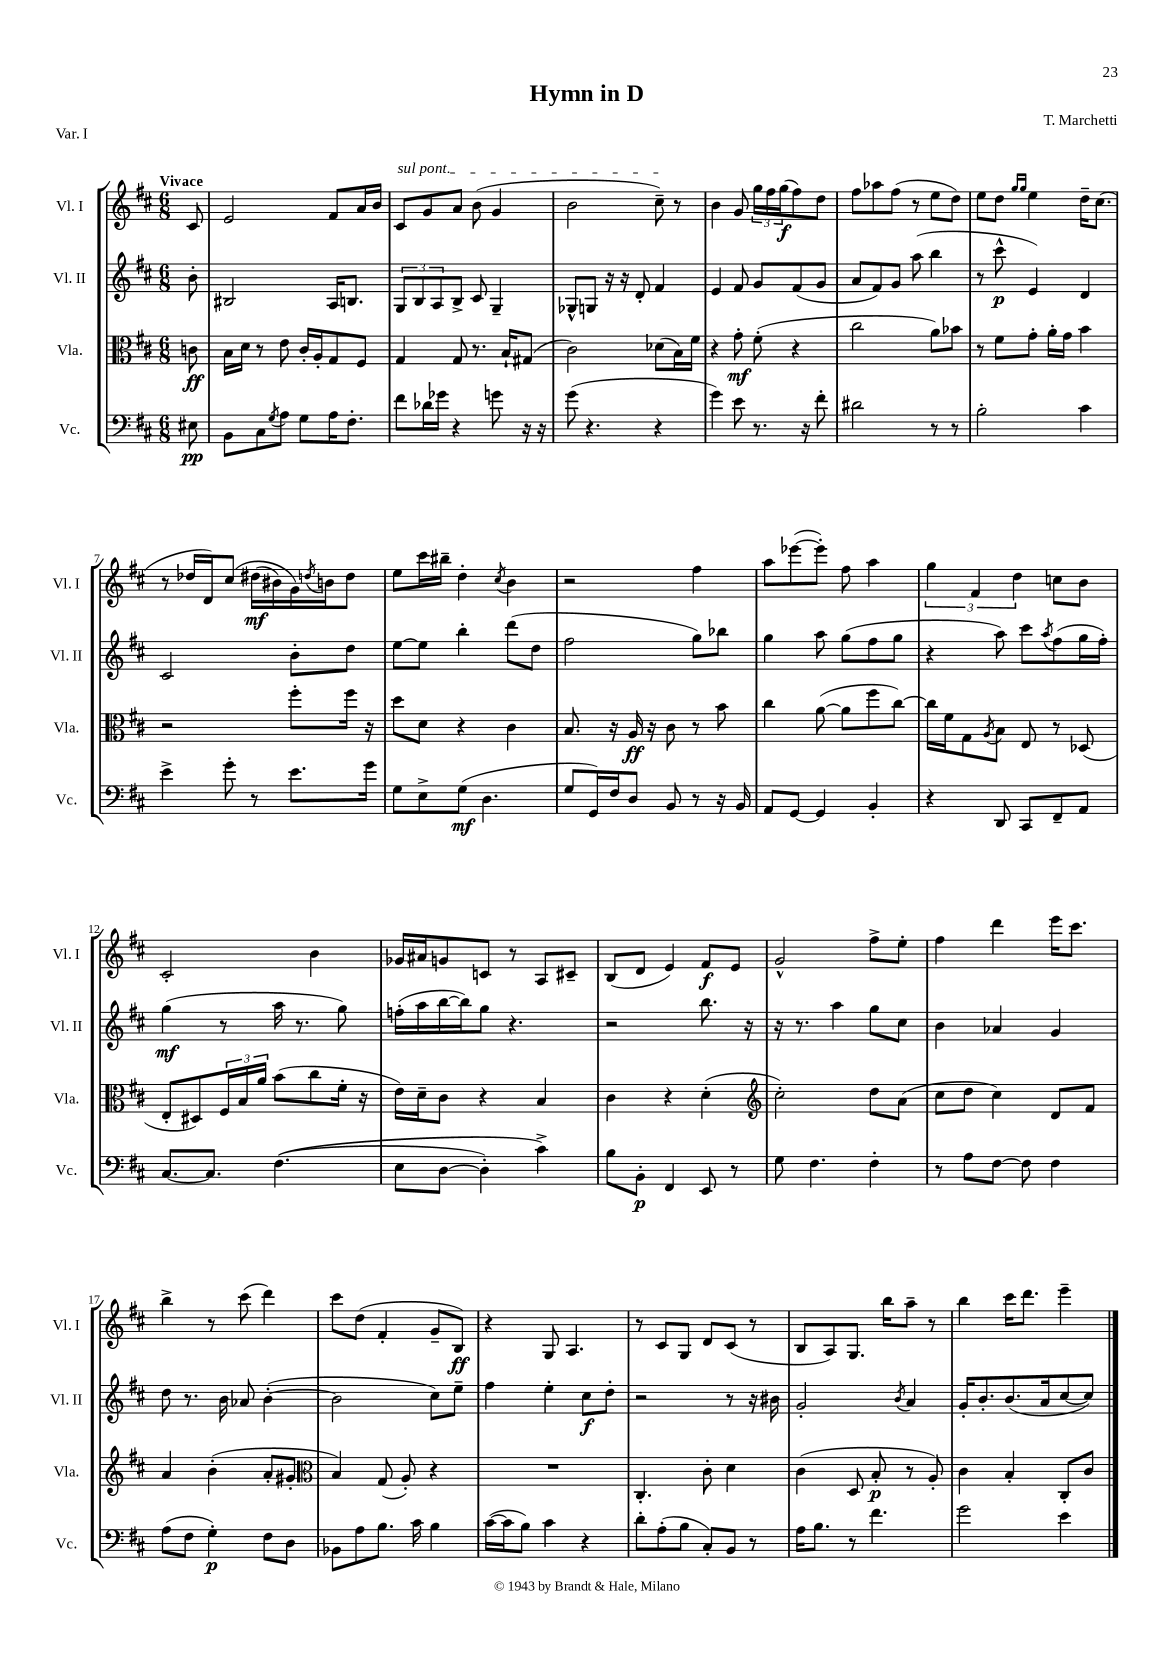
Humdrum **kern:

**kern	**dynam	**kern	**dynam	**kern	**dynam	**kern	**dynam
*part4	*part4	*part3	*part3	*part2	*part2	*part1	*part1
*staff4	*staff4	*staff3	*staff3	*staff2	*staff2	*staff1	*staff1
*I"Vc.	*	*I"Vla.	*	*I"Vl. II	*	*I"Vl. I	*
*I'Vc.	*	*I'Vla.	*	*I'Vl. II	*	*I'Vl. I	*
*clefF4	*	*clefC3	*	*clefG2	*	*clefG2	*
*k[f#c#]	*	*k[f#c#]	*	*k[f#c#]	*	*k[f#c#]	*
*M6/8	*	*M6/8	*	*M6/8	*	*M6/8	*
=	=	=	=	=	=	=	=
!	!	!	!	!	!	!LO:TX:a:B:t=Vivace	!
8E#X\	pp	8cn\	ff	8b'\	.	8c#/	.
=1	=1	=1	=1	=1	=1	=1	=1
8BB\L	.	16B\LL	.	2B#X/	.	2e/	.
.	.	16d\JJ	.	.	.	.	.
8C#\	.	8r	.	.	.	.	.
8qG/	.	.	.	.	.	.	.
8A\J	.	8e\	.	.	.	.	.
8G\L	.	16c#'/LL	.	.	.	.	.
.	.	16A'/J	.	.	.	.	.
16A\K	.	8G/	.	16A/KL	.	8f#/L	.
8.F#'\J	.	.	.	8.Bn/J	.	.	.
.	.	8F#/J	.	.	.	16a/L	.
.	.	.	.	.	.	16b/JJ	.
=2	=2	=2	=2	=2	=2	=2	=2
!	!	!	!	!	!	!LO:TX:a:i:t=sul pont.	!
8f#\L	.	4G/	.	12G/L	.	8c#/L	.
.	.	.	.	12B/	.	.	.
16d-X\L	.	.	.	.	.	8g/	.
.	.	.	.	12A/	.	.	.
16g-X\JJ	.	.	.	.	.	.	.
4r	.	8G/	.	8B^/J	.	8a/J	.
.	.	8.r	.	8c#/	.	(8b\	.
8gn\	.	.	.	4G~/	.	4g/	.
.	.	16B`/KL	.	.	.	.	.
16r	.	(8G#X/J	.	.	.	.	.
16r	.	.	.	.	.	.	.
=3	=3	=3	=3	=3	=3	=3	=3
(8g\	.	2c#\)	.	8G-X^^/L	.	2b\	.
4.r	.	.	.	8Gn/J	.	.	.
.	.	.	.	16r	.	.	.
.	.	.	.	16r	.	.	.
.	.	.	.	8d'/	.	.	.
4r	.	(8d-X\L	.	4f#/	.	8cc#~\)	.
.	.	16B\L)	.	.	.	8r	.
.	.	16f#\JJ	.	.	.	.	.
=4	=4	=4	=4	=4	=4	=4	=4
4g\)	.	4r	.	4e/	.	4b\	.
8e\	.	8g'\	mf	8f#/	.	8g/	.
8.r	.	(8f#'\	.	8g/L	.	24gg\LL	.
.	.	.	.	.	.	24ff#\	.
.	.	.	.	.	.	(24gg\J	f
.	.	4r	.	(8f#/	.	8ff#\)	.
16r	.	.	.	.	.	.	.
8f#'\	.	.	.	8g/J	.	8dd\J	.
=5	=5	=5	=5	=5	=5	=5	=5
2d#X\	.	2cc#\	.	8a/L	.	8ff#\L	.
.	.	.	.	8f#/)	.	8aa-X\	.
.	.	.	.	8g/J	.	(8ff#\J	.
.	.	.	.	(8aa\	.	8r	.
8r	.	8a\L)	.	4bb\	.	8ee\L	.
8r	.	8b-X\J	.	.	.	8dd\J)	.
=6	=6	=6	=6	=6	=6	=6	=6
2B'\	.	8r	.	8r	.	8ee\L	.
.	.	8f#\L	.	8ccc#^^\	p	8dd\J	.
.	.	.	.	.	.	16qqgg/LL	.
.	.	.	.	.	.	16qqgg/JJ	.
.	.	8g'\J	.	4e/)	.	4ee\	.
.	.	16a'\LL	.	.	.	.	.
.	.	16g\JJ	.	.	.	.	.
4c#\	.	4b\	.	4d/	.	16dd~\KL	.
.	.	.	.	.	.	(8.cc#\J	.
!!LO:LB:g=z
=7	=7	=7	=7	=7	=7	=7	=7
4e^\	.	2r	.	2c#/	.	8r	.
.	.	.	.	.	.	16dd-X/LL	.
.	.	.	.	.	.	16d/J)	.
8g'\	.	.	.	.	.	(8cc#/J	.
8r	.	.	.	.	.	(16dd#X\LL	mf
.	.	.	.	.	.	16b#X\)	.
8.e\L	.	8ff#'\L	.	8b'\L	.	16g\)	.
.	.	.	.	.	.	8qddn/	.
.	.	.	.	.	.	16bn\J	.
.	.	16ff#\Jk	.	8dd\J	.	8dd\J	.
16g\Jk	.	16r	.	.	.	.	.
=8	=8	=8	=8	=8	=8	=8	=8
8G\L	.	8dd\L	.	[8ee\L	.	8ee\L	.
8E^\	.	8d\J	.	8ee\J]	.	16ccc#\L	.
.	.	.	.	.	.	16bb#X~\JJ	.
(8G\J	mf	4r	.	4bb'\	.	4dd'\	.
4.D\	.	.	.	.	.	.	.
.	.	.	.	.	.	8qcc#/	.
.	.	4c#\	.	(8ddd\L	.	4b\	.
.	.	.	.	8dd\J	.	.	.
=9	=9	=9	=9	=9	=9	=9	=9
8G/L	.	8.B/	.	2ff#\	.	2r	.
16GG/L)	.	.	.	.	.	.	.
16F#/J	.	16r	.	.	.	.	.
8D/J	.	16A/	ff	.	.	.	.
.	.	16r	.	.	.	.	.
8BB/	.	8c#\	.	.	.	.	.
8r	.	8r	.	8gg\L)	.	4ff#\	.
16r	.	8b\	.	8bb-X\J	.	.	.
16BB/	.	.	.	.	.	.	.
=10	=10	=10	=10	=10	=10	=10	=10
8AA/L	.	4cc#\	.	4gg\	.	8aa\L	.
[8GG/J	.	.	.	.	.	([8eee-X\	.
4GG/]	.	([8a\	.	8aa\	.	8eee-'\J])	.
.	.	8a\L]	.	(8gg\L	.	8ff#\	.
4BB'/	.	8ff#\	.	8ff#\	.	4aa\	.
.	.	[8cc#\J)	.	8gg\J	.	.	.
=11	=11	=11	=11	=11	=11	=11	=11
4r	.	16cc#\LL]	.	4r	.	6gg\	.
.	.	16f#\J	.	.	.	.	.
.	.	8G\	.	.	.	.	.
.	.	.	.	.	.	6f#/	.
.	.	8qA/	.	.	.	.	.
8DD/	.	8B\J	.	8aa\)	.	.	.
.	.	.	.	.	.	6dd\	.
8CC#/L	.	8E/	.	8ccc#\L	.	.	.
.	.	.	.	8qaa/	.	.	.
8FF#~/	.	8r	.	(8ff#\	.	8ccn\L	.
8AA/J	.	(8D-X/	.	16gg\L	.	8b\J	.
.	.	.	.	16ff#'\JJ)	.	.	.
!!LO:LB:g=z
=12	=12	=12	=12	=12	=12	=12	=12
[8.C#/L	.	8E'/L	.	(4gg\	mf	2c#'/	.
.	.	8D#X/)	.	.	.	.	.
8.C#/J]	.	.	.	.	.	.	.
.	.	24F#/L	.	8r	.	.	.
.	.	24B/	.	.	.	.	.
.	.	24a/JJ	.	.	.	.	.
((4.F#\	.	(8b\L	.	16aa\	.	.	.
.	.	.	.	8.r	.	.	.
.	.	8cc#\	.	.	.	4b\	.
.	.	16f#'\Jk	.	8gg\)	.	.	.
.	.	16r	.	.	.	.	.
=13	=13	=13	=13	=13	=13	=13	=13
8E\L	.	16e\LL)	.	(16ffn'\LL	.	16g-X/LL	.
.	.	16d~\J	.	16aa\	.	16a#X/J	.
[8D\J	.	8c#\J	.	[16bb\	.	8gn/	.
.	.	.	.	16bb\J])	.	.	.
4D'\])	.	4r	.	8gg\J	.	8cn/J	.
.	.	.	.	4.r	.	8r	.
4c#^\)	.	4B/	.	.	.	8A/L	.
.	.	.	.	.	.	8c#X~/J	.
=14	=14	=14	=14	=14	=14	=14	=14
8B\L	.	4c#\	.	2r	.	(8B/L	.
8BB'\J	p	.	.	.	.	8d/J	.
4FF#/	.	4r	.	.	.	4e/)	.
8EE/	.	(4d'\	.	8.bb\	.	8f#/L	f
8r	.	.	.	.	.	8e/J	.
.	.	.	.	16r	.	.	.
=15	=15	=15	=15	=15	=15	=15	=15
*	*	*clefG2	*	*	*	*	*
8G\	.	2cc#'\)	.	16r	.	2g^^/	.
.	.	.	.	8.r	.	.	.
4.F#\	.	.	.	.	.	.	.
.	.	.	.	4aa\	.	.	.
4F#'\	.	8dd\L	.	8gg\L	.	8ff#^\L	.
.	.	(8a\J	.	8cc#\J	.	8ee'\J	.
=16	=16	=16	=16	=16	=16	=16	=16
8r	.	8cc#\L	.	4b\	.	4ff#\	.
8A\L	.	8dd\J	.	.	.	.	.
[8F#\J	.	4cc#\)	.	4a-X/	.	4ddd\	.
8F#\]	.	.	.	.	.	.	.
4F#\	.	8d/L	.	4g/	.	16eee\KL	.
.	.	.	.	.	.	8.ccc#\J	.
.	.	8f#/J	.	.	.	.	.
!!LO:LB:g=z
=17	=17	=17	=17	=17	=17	=17	=17
(8A\L	.	4a/	.	8dd\	.	4bb^\	.
8F#\J	.	.	.	8.r	.	.	.
4G'\)	p	(4b'\	.	.	.	8r	.
.	.	.	.	16b\	.	.	.
.	.	.	.	8a-X/	.	(8ccc#\	.
8F#\L	.	8a'/L	.	([4b'\	.	4ddd\)	.
8D\J	.	8g#X'/J	.	.	.	.	.
=18	=18	=18	=18	=18	=18	=18	=18
*	*	*clefC3	*	*	*	*	*
8BB-X\L	.	4B/)	.	2b\]	.	8ccc#\L	.
8A\	.	.	.	.	.	(8dd\J	.
8.B\J	.	(8G/	.	.	.	4f#'/	.
.	.	8A'/)	.	.	.	.	.
16c#\	.	.	.	.	.	.	.
4B\	.	4r	.	8cc#\L)	.	8g~/L	.
.	.	.	.	8ee~\J	.	8B/J)	ff
=19	=19	=19	=19	=19	=19	=19	=19
([16c#\LL	.	2.r	.	4ff#\	.	4r	.
16c#\J]	.	.	.	.	.	.	.
8B\J)	.	.	.	.	.	.	.
4c#\	.	.	.	4ee'\	.	8G/	.
.	.	.	.	.	.	4.A/	.
4r	.	.	.	8cc#\L	f	.	.
.	.	.	.	8dd'\J	.	.	.
=20	=20	=20	=20	=20	=20	=20	=20
8d'\L	.	4.C#'/	.	2r	.	8r	.
(8A'\	.	.	.	.	.	8c#/L	.
8B\J	.	.	.	.	.	8G/J	.
8C#'/L)	.	8c#'\	.	.	.	8d/L	.
8BB/J	.	4d\	.	8r	.	(8c#/J	.
8r	.	.	.	16r	.	8r	.
.	.	.	.	16b#X\	.	.	.
=21	=21	=21	=21	=21	=21	=21	=21
16A\KL	.	(4c#\	.	2g'/	.	8B/L	.
8.B\J	.	.	.	.	.	.	.
.	.	.	.	.	.	8A/)	.
8r	.	8D/	.	.	.	8.G/J	.
4.f#\	.	8B'/	p	.	.	.	.
.	.	.	.	.	.	16bb\KL	.
.	.	.	.	8qb/	.	.	.
.	.	8r	.	4a/	.	8aa~\J	.
.	.	8A'/)	.	.	.	8r	.
=22	=22	=22	=22	=22	=22	=22	=22
2g\	.	4c#\	.	16g'/KL	.	4bb\	.
.	.	.	.	8.b'/	.	.	.
.	.	4B'/	.	(8.b/	.	16ccc#\KL	.
.	.	.	.	.	.	8.ddd\J	.
.	.	.	.	16a/k	.	.	.
4e\	.	8C#'/L	.	[8cc#/	.	4eee~\	.
.	.	8c#/J	.	8cc#/J])	.	.	.
==	==	==	==	==	==	==	==
*-	*-	*-	*-	*-	*-	*-	*-
